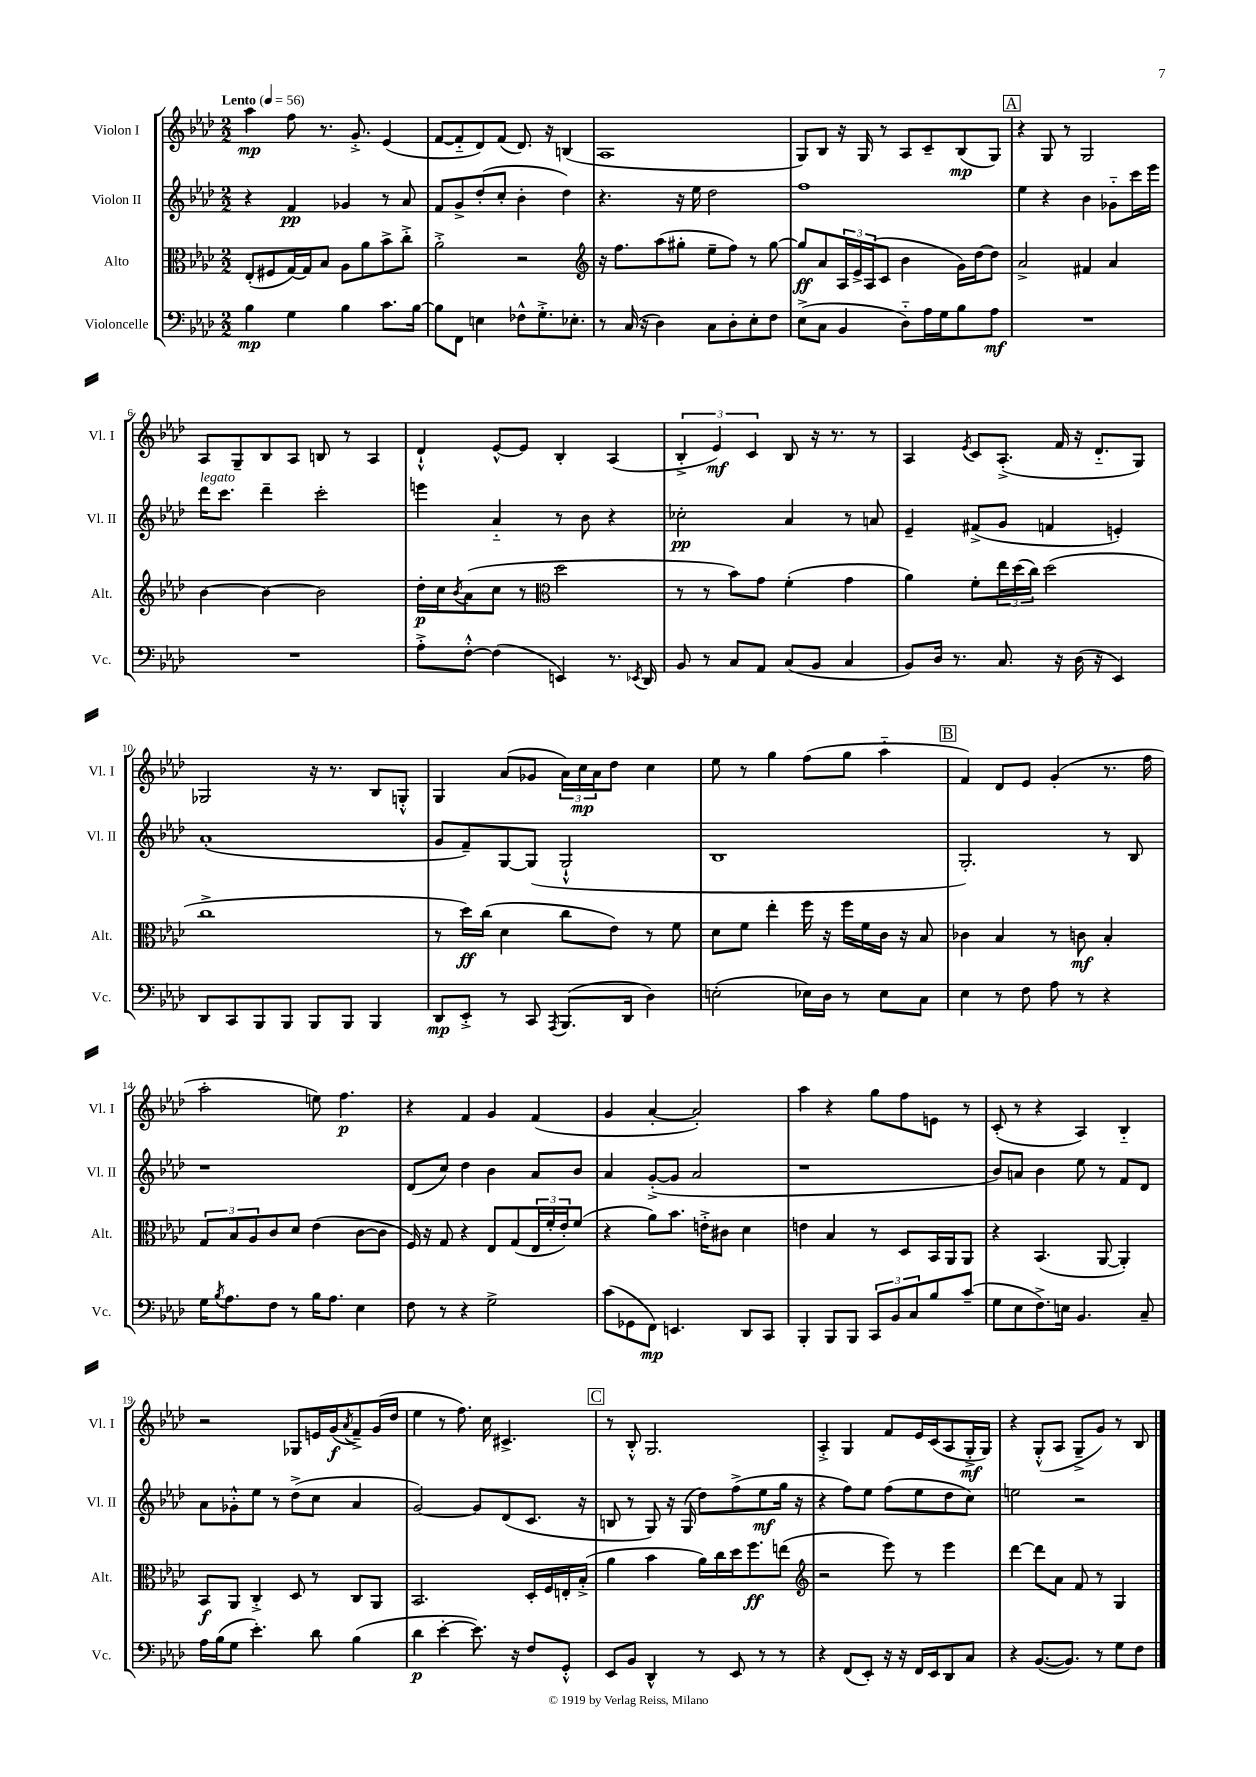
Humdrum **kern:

**kern	**kern	**kern	**kern
*staff4	*staff3	*staff2	*staff1
*clefF4	*clefC3	*clefG2	*clefG2
*k[b-e-a-d-]	*k[b-e-a-d-]	*k[b-e-a-d-]	*k[b-e-a-d-]
*M2/2	*M2/2	*M2/2	*M2/2
*MM56	*MM56	*MM56	*MM56
4B-\	(8E-'/L	4r	4aa-\
.	8F#/	.	.
4G\	[16G/L)	4f/	8ff\
.	16G/]J	.	.
.	8B-/J	.	8.r
4B-\	8A-\L	4g-/	.
.	.	.	8.g'^/
.	8a-\	.	.
8.c\L	8b-^\	8r	(4e-/
.	8cc'^\J	8a-/	.
[16B-\Jk	.	.	.
=	=	=	=
8B-\]L	2a-'^\	8f/L	[8f/L
8FF\J	.	8g^/	8f'~/]
4E\	.	(8dd-'/	8d-/)
.	.	8cc'/J	(8f/J
8F-^^\L	2r	4b-'\	8.d-/)
8.G'^\	.	.	.
.	.	.	16r
.	.	4dd-\)	(4B/
8.E-'\J	.	.	.
=	=	=	=
*	*clefG2	*	*
8r	16r	4.r	1A-
.	8.ff\L	.	.
(16C/	.	.	.
16r	.	.	.
4D-\)	(8aa-\	.	.
.	8gg#'\J	16r	.
.	.	16ee-\	.
8C\L	8ee-~\L	2dd-\	.
8D-'\	8ff\J)	.	.
8E-'\	8r	.	.
8F\J	[8gg#\	.	.
=	=	=	=
(8E-^\L	8gg#/]L	1ff	8G/L)
8C\J	8a-/	.	8B-/J
4BB-/	24A-/L	.	16r
.	24e-^/	.	.
.	.	.	16G/
.	(24A-/J	.	.
.	8c/J	.	8r
8D-'~\L)	4b-\	.	8A-/L
16A-\L	.	.	8c~/
16G\J	.	.	.
8B-\	16g\LL)	.	(8B-/
.	[16dd-\J	.	.
8A-\J	8dd-\]J	.	8G/J)
=	=	=	=
1r	2a-^/	4ee-\	4r
.	.	4r	8G/
.	.	.	8r
.	4f#/	4b-\	2G/
.	4a-/	8g-'~\L	.
.	.	16ccc\L	.
.	.	16eee-\JJ	.
=	=	=	=
1r	[4b-\	16ddd-\LK	8A-/L
.	.	8.ccc\J	.
.	.	.	8G~/
.	4b-\_	4ddd-~\	8B-/
.	.	.	8A-/J
.	2b-\]	2ccc'\	8B/
.	.	.	8r
.	.	.	4A-/
=	=	=	=
8A-'^\L	16dd-'\LL	4eee\	4d-`^^/
.	16cc\J	.	.
.	8qb-/	.	.
[8F'^^\J	(8a-\	.	.
(4F\]	8cc\J	4a-'~/	[8e-^^/L
.	8r	.	8e-/]J
*	*clefC3	*	*
4EE/)	2dd-\	8r	4B-'/
.	.	8b-\	.
8.r	.	4r	(4A-/
8qEE-/	.	.	.
16DD-/	.	.	.
=	=	=	=
8BB-/	8r	2cc-'\	6B-'^/
8r	8r	.	.
.	.	.	6e-/)
8C/L	8b-\L)	.	.
.	.	.	6c/
8AA-/J	8g\J	.	.
(8C/L	(4f'\	4a-/	8B-/
8BB-/J	.	.	16r
.	.	.	8.r
4C/	4g\	8r	.
.	.	8a/	8r
=	=	=	=
8BB-/L)	4a-\)	4e-~/	4A-/
16D-/Jk	.	.	.
8.r	.	.	.
.	.	.	8qe-/
.	8f'\L	(8f#^/L	8c/L
8.C/	24ee-\L	8g/J	(8.A-'^/J
.	(24dd-\	.	.
.	24cc\JJ)	.	.
.	(2dd-\	4f/	.
16r	.	.	16f/
(16D-\	.	.	16r
16r	.	.	8.d-'~/L
4EE-/)	.	4e'/)	.
.	.	.	8G/J)
=	=	=	=
8DD-/L	1cc^	(1a-'	2G-/
8CC/	.	.	.
8BBB-/	.	.	.
8BBB-/J	.	.	.
8BBB-/L	.	.	16r
.	.	.	8.r
8BBB-/J	.	.	.
4BBB-/	.	.	8B-/L
.	.	.	8G'^^/J
=	=	=	=
8DD-/L	8r	8g/L	4G/
8EE-'^/J	16dd-\LL)	8f~/)	.
.	(16cc\JJ	.	.
8r	4d-\	[8G/	(8a-/L
8CC/	.	(8G/]J	8g-/J
8qAAA-/	.	.	.
(8.BBB-/L	8cc\L	2G`^^/	24a-\LL)
.	.	.	24cc\
.	.	.	24a-\J
.	8e-\J)	.	8dd-\J
16DD-/Jk	.	.	.
4D-\)	8r	.	4cc\
.	8f\	.	.
=	=	=	=
(2E'\	8d-\L	1B-	8ee-\
.	8f\J	.	8r
.	4ee-'\	.	4gg\
16E-\LL)	16ff\	.	(8ff\L
16D-\JJ	16r	.	.
8r	16ff\LL	.	8gg\J
.	16f\	.	.
8E-\L	16c\JJ	.	4aa-'~\
.	16r	.	.
8C\J	8B-/	.	.
=	=	=	=
4E-\	4c-\	2.G'/)	4f/)
8r	4B-/	.	8d-/L
8F\	.	.	8e-/J
8A-\	8r	.	(4g'/
8r	8c\	.	.
4r	4B-'/	8r	8.r
.	.	8B-/	.
.	.	.	16ff\
=	=	=	=
16G\LK	12G/L	1r	2aa-'\
8qB-/	.	.	.
8.A-\	.	.	.
.	12B-/	.	.
.	12A-/	.	.
8F\J	8c/	.	.
8r	8d-/J	.	.
16B-\LK	(4e-\	.	8ee\)
8.A-\J	.	.	.
.	.	.	4.ff\
4E-\	[8c\L	.	.
.	8c\]J	.	.
=	=	=	=
8F\	16F/)	(8d-/L	4r
.	16r	.	.
8r	8G/	8cc/J)	.
4r	4r	4dd-\	4f/
2G^\	8E-/L	4b-\	4g/
.	(8G/	.	.
.	24E-/L	8a-/L	(4f/
.	24f'/	.	.
.	24e-'/J)	.	.
.	(8f/J	8b-/J	.
=	=	=	=
(8c\L	4r	4a-/	4g/
8GG-\	.	.	.
8FF\J)	8a-\L)	([8g'^/L	[4a-'/
4.EE/	8.b-\J	8g/]J	.
.	.	2a-/	2a-'/])
.	16e'^\LK	.	.
.	8c#\J	.	.
8DD-/L	4d-\	.	.
8CC/J	.	.	.
=	=	=	=
4BBB-'/	4e\	1r	4aa-\
8BBB-/L	4B-/	.	4r
8BBB-/J	.	.	.
12CC/L	8r	.	8gg\L
12BB-/	.	.	.
.	8D-/L	.	8ff\
12C/	.	.	.
8B-/	16BB-/L	.	8e\J
.	16AA-/J	.	.
(8c~/J	8AA-/J	.	8r
=	=	=	=
8G\L	4r	8b-/L)	(8c'/
8E-\	.	8a/J	8r
8.F^\)	(4.BB-/	4b-\	4r
16E\Jk	.	.	.
4.BB-/	.	8ee-\	4A-/)
.	[8AA-/	8r	.
.	4AA-'/])	8f/L	4B-'~/
8C~/	.	8d-/J	.
=	=	=	=
16A-\LL	8BB-/L	8a-\L	2r
(16B-\J	.	.	.
8G\J	8AA-/J	8g-'^^\	.
4.e-'\)	4C'^/	8ee-\J	.
.	.	8r	.
.	8D-/	(8dd-^\L	8G-/L
8d-\	8r	8cc\J	16e/L
.	.	.	(16g/J
.	.	.	8qa-/
(4B-\	8C/L	4a-/	8f~^/)
.	8AA-/J	.	(16g/L
.	.	.	16dd-/JJ
=	=	=	=
4d-\	2.BB-/	[2g/)	4ee-\
[4e-'\	.	.	8r
.	.	.	8.ff\)
8.e-\])	.	8g/]L	.
.	.	.	16cc\
.	.	(8d-/	4.c#^/
16r	.	.	.
8F/L	16D-'/LL	8.c/J	.
.	16F/	.	.
8GG'^^/J	16E'/	.	.
.	(16B-'^/JJ	16r	.
=	=	=	=
8EE-/L	4a-\	8B/	8r
8BB-/J	.	8r	8B-'^^/
4DD-^^/	4b-\	8G/)	2.G/
.	.	16r	.
.	.	(16G/	.
8r	16a-\LL)	8dd-\L)	.
.	16cc\	.	.
8EE-/	16dd-\J	(8ff^\	.
.	8.ff\	.	.
8r	.	8ee-\	.
8r	(8ee\J	16gg\Jk	.
.	.	16r	.
=	=	=	=
*	*clefG2	*	*
4r	2r	4r	4A-'^/
(8FF/L	.	8ff\L)	4G/
8EE-'/J)	.	8ee-\J	.
16r	8eee-\)	(8ff\L	8f/L
16r	.	.	.
16FF/LL	8r	8ee-\	16e-/L
16EE-/J	.	.	(16c/J
8DD-/	4eee-\	8dd-\	8A-/
8C/J	.	8cc\J)	16G'^/L
.	.	.	16G/JJ)
=	=	=	=
4r	[4ddd-\	2ee\	4r
([8.BB-/L	8ddd-\]L	.	(8G'^^/L
.	8a-\J	.	8A-/J
8.BB-/]J)	.	.	.
.	8f/	2r	8G~^/L
8r	8r	.	8g/J)
8G\L	4G/	.	8r
8F\J	.	.	8B-/
==	==	==	==
*-	*-	*-	*-
